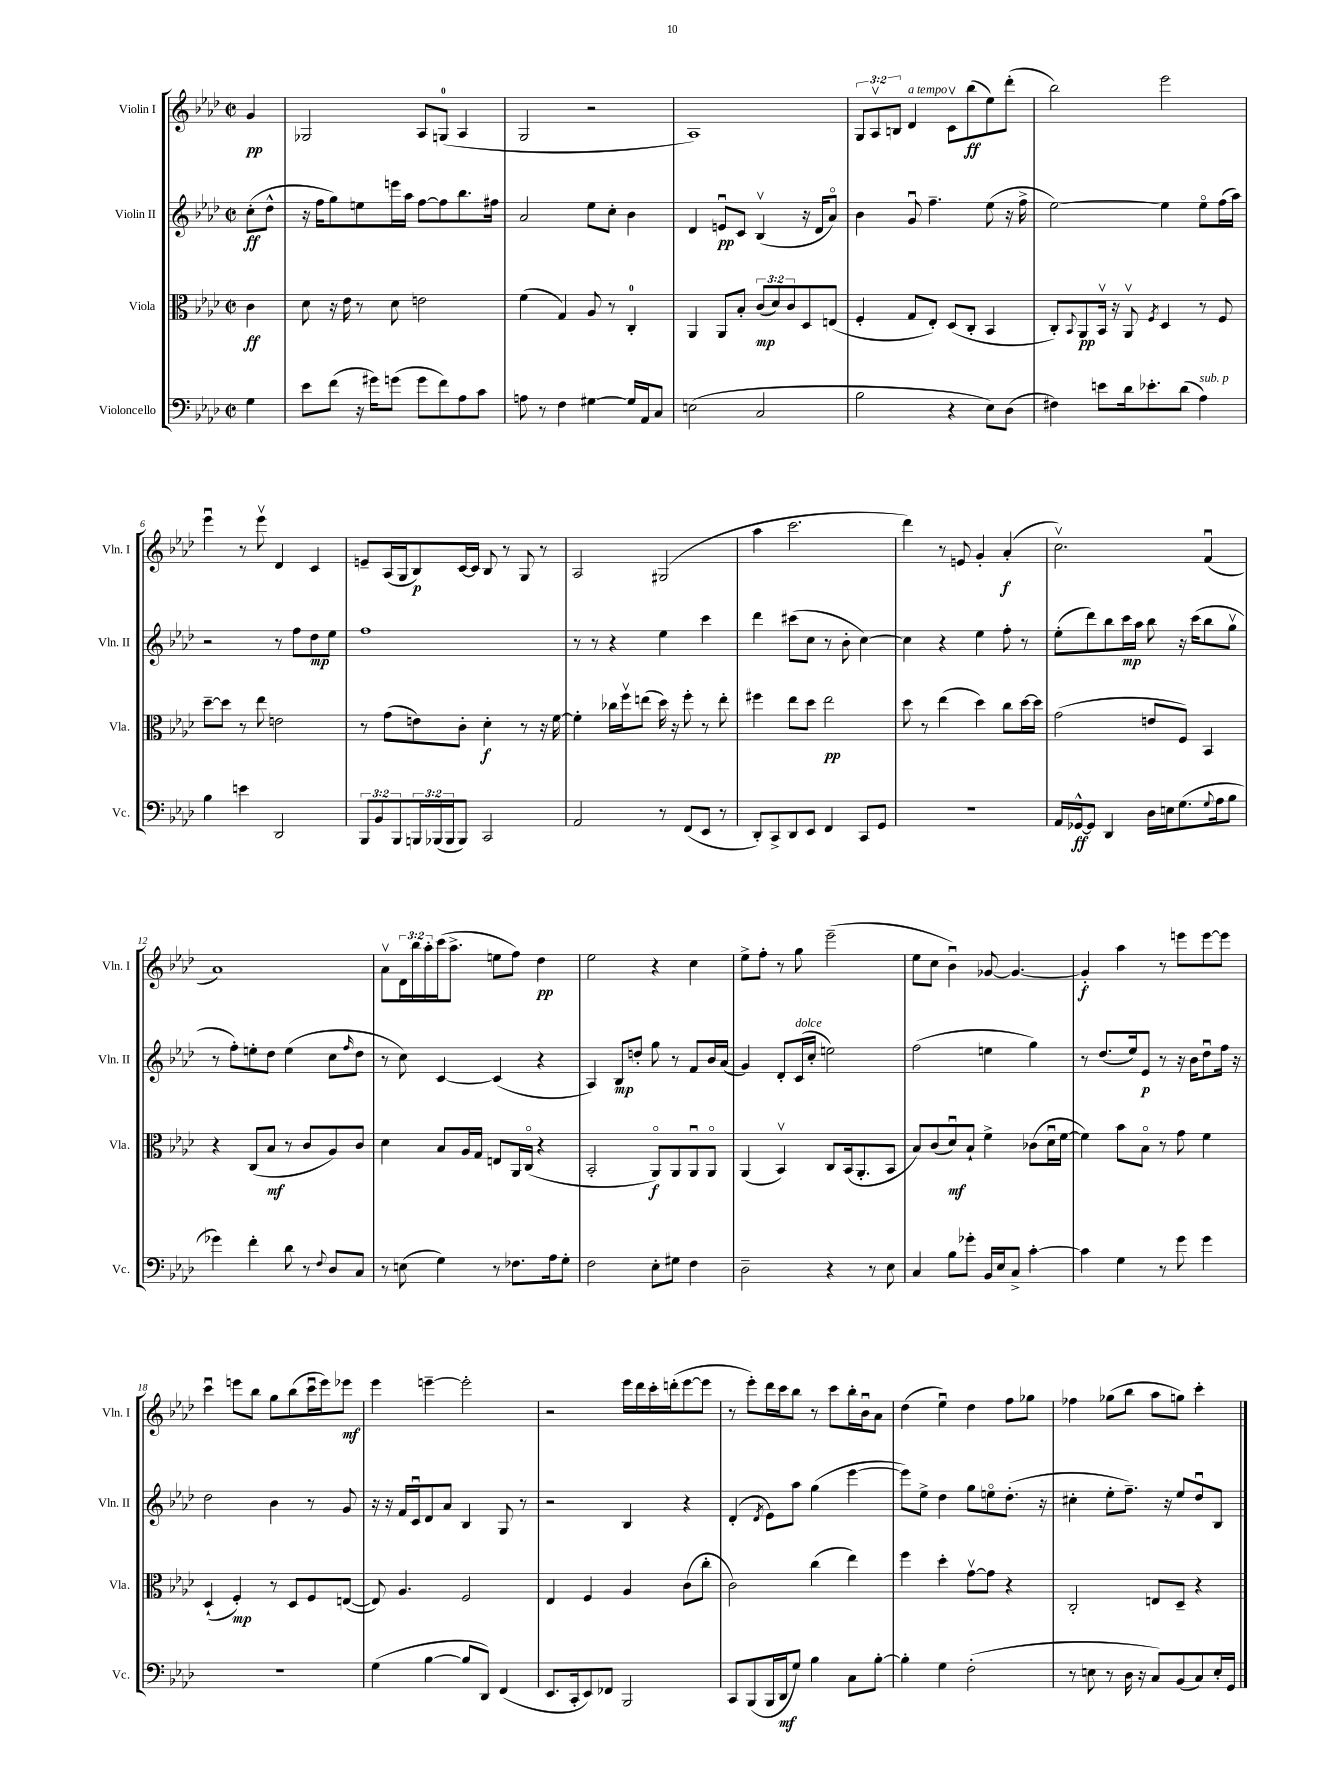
<<
\new StaffGroup <<
\new Staff = "s0" \with { instrumentName = "Violin I" shortInstrumentName = "Vln. I" } {
    \clef treble \key aes \major \defaultTimeSignature \time 2/2 \override Staff.TupletNumber.text = #tuplet-number::calc-fraction-text \partial 4
    g'4\pp |
    ges2 aes8 g8-0( aes4 |
    g2 r2 |
    aes1) |
    \tuplet 3/2 { g8 aes8\upbow b8 } des'4^\markup { \italic "a tempo" } c'8\upbow bes''8\ff( ees''8) des'''8-.( |
    bes''2) ees'''2 |
    ees'''4\downbow r8 ees'''8\upbow des'4 c'4 |
    e'8-- aes16( g16 bes8\p) c'16~ c'16 bes8 r8 g8 r8 |
    aes2 gis2( |
    aes''4 c'''2. |
    des'''4) r8 e'8 g'4-. aes'4-.\f( |
    c''2.\upbow) f'4\downbow( |
    aes'1) |
    aes'8\upbow \tuplet 3/2 { des'16 bes''16 aes''16-. } c'''16( aes''8.-> e''8 f''8) des''4\pp |
    ees''2 r4 c''4 |
    ees''8-> f''8-. r8 g''8 ees'''2--( |
    ees''8 c''8 bes'4\downbow) ges'8~ ges'4.~ |
    ges'4-.\f aes''4 r8 e'''8 e'''8~ e'''8 |
    c'''4\downbow e'''8 bes''8 g''8 bes''8( c'''16\downbow e'''16) ees'''8\mf |
    ees'''4 e'''4~-- e'''2-. |
    r2 ees'''16 des'''16 c'''16-. d'''16-.( ees'''8~ ees'''8 |
    r8 ees'''8-.) des'''16 c'''16 bes''8 r8 c'''8 bes''16-. bes'16\downbow aes'8 |
    des''4( ees''4\downbow) des''4 f''8 ges''8 |
    fes''4 ges''8( bes''8 aes''8 g''8) c'''4-. \bar "|." |
}
\new Staff = "s1" \with { instrumentName = "Violin II" shortInstrumentName = "Vln. II" } {
    \clef treble \key aes \major \defaultTimeSignature \time 2/2 \partial 4
    c''8-.\ff( des''8-^ |
    r16 f''16 g''8) e''8 e'''16 aes''16 f''8~ f''8 bes''8. fis''16 |
    aes'2 ees''8 c''8-. bes'4 |
    des'4 e'8\downbow\pp c'8 bes4\upbow( r16 des'16 aes'8\flageolet) |
    bes'4 g'8\downbow f''4.-- ees''8( r16 f''16-> |
    ees''2~) ees''4 ees''8\flageolet f''16( aes''16) |
    r2 r8 f''8 des''8\mp ees''8 |
    f''1 |
    r8 r8 r4 ees''4 c'''4 |
    des'''4 cis'''8( c''8 r8 bes'8-. c''4~) |
    c''4 r4 ees''4 f''8-. r8 |
    ees''8-.( des'''8) bes''8 c'''16\mp aes''16 bes''8 r16 c'''16( bes''8 g''8\upbow |
    r8 f''8-.) e''8-. des''8 e''4( c''8 \grace { f''16 } des''8 |
    r8 c''8) c'4~ c'4( r4 |
    aes4) bes8\mp d''8-. g''8 r8 f'8 bes'16 aes'16( |
    g'4) des'8-. c'16^\markup { \italic "dolce" }( c''16-. e''2) |
    f''2( e''4 g''4) |
    r8 des''8.( ees''16) ees'8\p r8 r16 bes'16 des''8\downbow f''16 r16 |
    des''2 bes'4 r8 g'8 |
    r16 r16 f'16 c'16\downbow des'8 aes'8 bes4 g8 r8 |
    r2 bes4 r4 |
    des'4-.( \acciaccatura { des'8 } ees'8) aes''8 g''4( ees'''4~ |
    ees'''8) ees''8-> des''4 g''8 e''8\flageolet des''8.-.( r16 |
    cis''4-. ees''8-. f''8.--) r16 ees''8 des''8\downbow bes8 \bar "|." |
}
\new Staff = "s2" \with { instrumentName = "Viola" shortInstrumentName = "Vla." } {
    \clef alto \key aes \major \defaultTimeSignature \time 2/2 \override Staff.TupletNumber.text = #tuplet-number::calc-fraction-text \partial 4
    c'4\ff |
    des'8 r16 ees'16 r8 des'8 e'2 |
    f'4( g4) aes8 r8 c4-0-. |
    aes,4 aes,8 bes8-. \tuplet 3/2 { c'8\mp( des'8) c'8 } des8 e8( |
    f4-. g8 ees8-.) des8( c8-. bes,4 |
    c8-.) \appoggiatura { bes,8 } aes,8\pp bes,16\upbow r16 aes,8\upbow \acciaccatura { f8 } des4 r8 f8 |
    des''8~-- des''8 r8 ees''8 e'2 |
    r8 g'8( e'8) c'8-. des'4-.\f r8 r16 f'16~ |
    f'4-. ces''16 f''16\upbow e''8( des''16) r16 f''8-. r8 e''8-. |
    fis''4 ees''8 des''8 ees''2\pp |
    des''8 r8 ees''4( des''4) c''8 des''16~ des''16 |
    g'2( e'8 f8) bes,4 |
    r4 c8( bes8\mf r8 c'8 aes8) c'8 |
    des'4 bes8 aes16 g16 e8 aes,16 c16\flageolet( r4 |
    bes,2-. aes,8\flageolet\f) aes,8 aes,8\downbow aes,8\flageolet |
    aes,4( bes,4\upbow) c8 bes,16( aes,8.-. bes,8 |
    bes8) c'8( des'8\downbow\mf) bes8-! f'4-> ces'8( des'16\downbow f'16~ |
    f'4) bes'8 bes8\flageolet r8 g'8 f'4 |
    des4-!( f4-.\mp) r8 des8 f8 e8~( |
    e8) aes4. f2 |
    ees4 f4 aes4 c'8( c''8-. |
    c'2) c''4( ees''4) |
    f''4 des''4-. g'8~\upbow g'8 r4 |
    c2-. e8 des8-- r4 \bar "|." |
}
\new Staff = "s3" \with { instrumentName = "Violoncello" shortInstrumentName = "Vc." } {
    \clef bass \key aes \major \defaultTimeSignature \time 2/2 \override Staff.TupletNumber.text = #tuplet-number::calc-fraction-text \partial 4
    g4 |
    ees'8 f'8( r16 gis'16) g'8( g'8 f'8) aes8 c'8 |
    a8 r8 f4 gis4~ gis16 aes,16 c8 |
    e2( c2 |
    bes2 r4 ees8) des8( |
    fis4) e'8 des'16 ees'8.-. des'8( aes4^\markup { \italic "sub. p" }) |
    bes4 e'4 des,2 |
    \tuplet 3/2 { bes,,8 bes,8 bes,,8 } \tuplet 3/2 { b,,16 bes,,16( bes,,16 } bes,,8) c,2 |
    aes,2 r8 f,8( ees,8 r8 |
    des,8-.) c,8-> des,8 ees,8 f,4 c,8 g,8 |
    R1 |
    aes,16 ges,16~-^\ff ges,8 des,4 des16 e16 g8.( \appoggiatura { g8 } aes16 bes8 |
    ges'4) f'4-. des'8 r8 \appoggiatura { f8 } des8 c8 |
    r8 e8( g4) r8 fes8. aes16 g8-. |
    f2 ees8-. gis8 f4 |
    des2-- r4 r8 ees8 |
    c4 bes8 ges'8-. bes,16 ees16 c8-> c'4~-. |
    c'4 g4 r8 g'8 g'4 |
    R1 |
    g4( bes4~ bes8 des,8) f,4( |
    ees,8. c,16-. ees,8) fes,8 bes,,2 |
    c,8 bes,,8( bes,,16 des,16\mf g8) bes4 c8 bes8~-. |
    bes4-. g4 f2-.( |
    r8 e8 r8 des16 r16 c8) bes,8( c8) e16-. g,16 \bar "|." |
}
>>
>>
